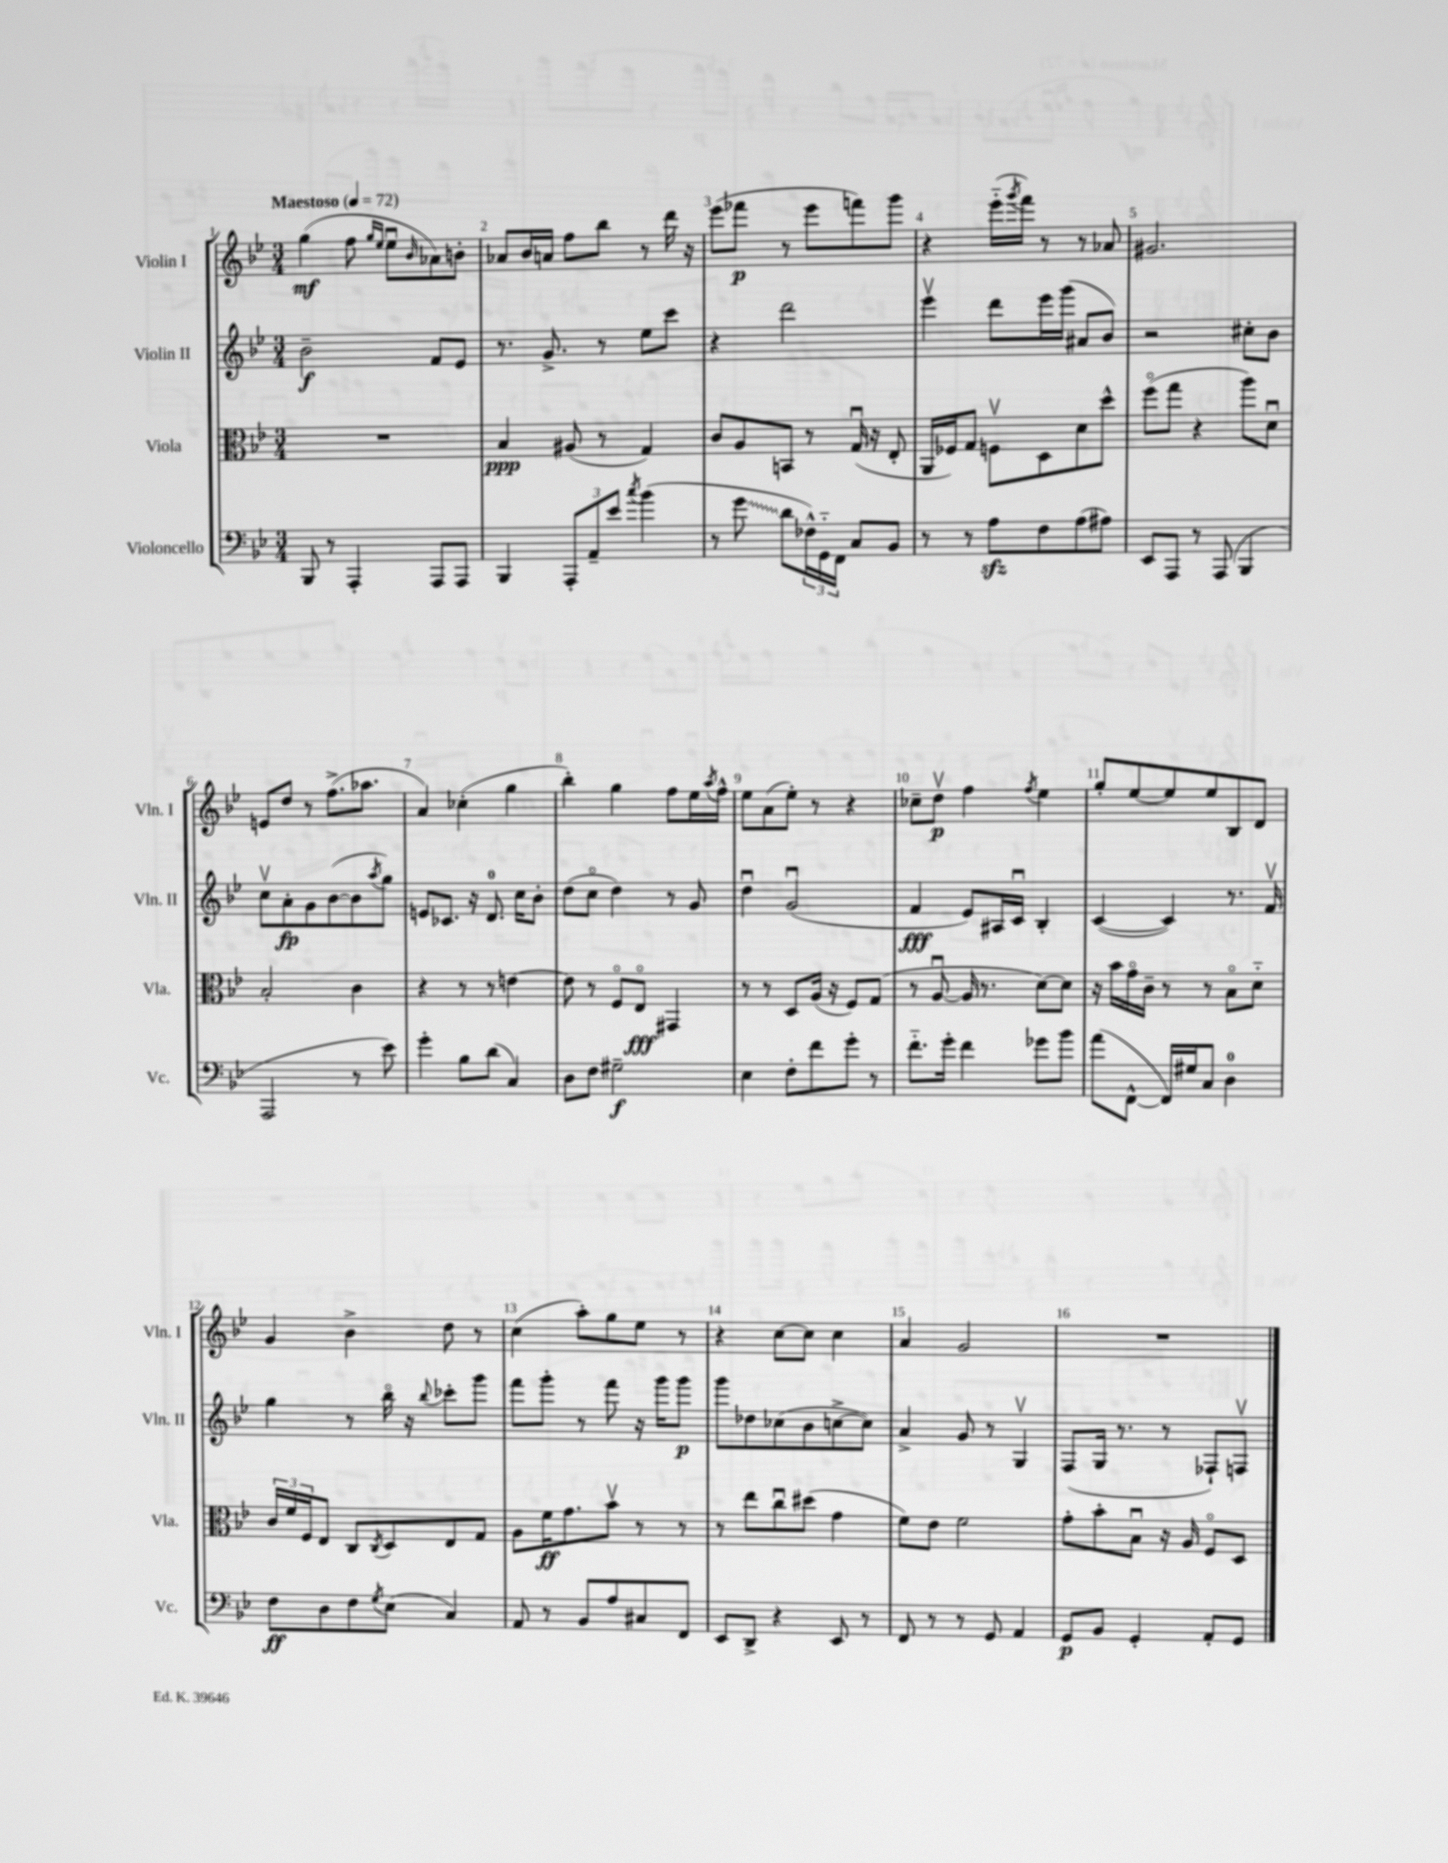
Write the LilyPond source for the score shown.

<<
\new StaffGroup <<
\new Staff = "s0" \with { instrumentName = "Violin I" shortInstrumentName = "Vln. I" } {
    \clef treble \key bes \major \numericTimeSignature \time 3/4 \tempo "Maestoso" 4 = 72
    g''4\mf( f''8 \grace { g''16 ees''16 } ees''8\downbow \grace { bes'16 } aes'8) b'8-. |
    aes'8 bes'16 a'16 f''8 bes''8 r8 d'''16 r16 |
    ees'''8( fes'''8\p r8 ees'''8 f'''8) g'''8 |
    r4 ees'''16-_( \acciaccatura { g'''8 } f'''16) r8 r8 aes'8 |
    gis'2. |
    e'8 d''8 r8 f''8.->( aes''8. |
    a'4) ces''4-.( g''4 |
    bes''4-.) g''4 f''8 ees''16 \acciaccatura { a''8 } f''16-^ |
    ees''8 a'8( ees''8-.) r8 r4 |
    ces''8-- d''8\upbow\p f''4 \acciaccatura { f''8 } ees''4 |
    g''8-. ees''8~ ees''8 ees''8 bes8 d'8 |
    g'4 bes'4-> d''8 r8 |
    c''4( a''8-.) g''8 ees''8 r8 |
    r4 c''8~ c''8 c''4 |
    a'4 g'2 |
    R2. \bar "|." |
}
\new Staff = "s1" \with { instrumentName = "Violin II" shortInstrumentName = "Vln. II" } {
    \clef treble \key bes \major \numericTimeSignature \time 3/4
    bes'2--\f f'8 ees'8 |
    r8. g'8.-> r8 ees''8 c'''8 |
    r4 d'''2 |
    ees'''4\upbow d'''8 ees'''16 g'''16( ais'8 bes'8) |
    r2 cis''8-. bes'8 |
    c''8\upbow a'8-.\fp g'8 bes'8~( bes'8 \acciaccatura { a''8 } g''8) |
    e'8 ces'8. r16 d'8.-0 c''16 bes'8-. |
    d''8( c''8\flageolet d''4) r8 g'8 |
    d''4\downbow g'2\downbow( |
    f'4\fff ees'8) ais16 c'16\downbow bes4-. |
    c'4~( c'4) r8. f'16\upbow |
    g''4 r8 bes''16\flageolet r16 \appoggiatura { bes''8 } ces'''8-. g'''8 |
    f'''8 g'''8-. r8 f'''8 r16 g'''16 g'''8\p |
    g'''8 des''8 ces''8( bes'8 c''8~-> c''8) |
    a'4-> g'8 r8 g4\upbow |
    f8( g16 r8. r8 fes8-!) f8\upbow \bar "|." |
}
\new Staff = "s2" \with { instrumentName = "Viola" shortInstrumentName = "Vla." } {
    \clef alto \key bes \major \numericTimeSignature \time 3/4
    R2. |
    bes4\ppp ais8( r8 g4) |
    c'8 a8 b,8 r8 g16\downbow( r16 ees8-. |
    a,16 fes16) g8 f8\upbow d8 d'8 d''8-^ |
    f''8\flageolet( g''8 r4 a''8) d'8\downbow |
    bes2-. c'4 |
    r4 r8 r8 e'4~ |
    e'8 r8 f8\flageolet ees8\flageolet\fff gis,4 |
    r8 r8 d8 a16( r16 f8) g8( |
    r8 a8~\downbow a16 r8. d'8~) d'8 |
    r16 bes'16 g'16\flageolet c'16-- r8 r8 bes8\flageolet d'8-_ |
    \tuplet 3/2 { c'16 f'16 f16 } ees8 c8 \acciaccatura { c8 } d8 ees8 g8 |
    a8 f'16\ff g'8. bes'8\upbow r8 r8 |
    r8 ees''8 c''8\downbow dis''8( g'4 |
    f'8) ees'8 f'2 |
    g'8-. bes'8-. bes8\downbow r16 a16 f8\flageolet d8 \bar "|." |
}
\new Staff = "s3" \with { instrumentName = "Violoncello" shortInstrumentName = "Vc." } {
    \clef bass \key bes \major \numericTimeSignature \time 3/4
    bes,,8 r8 a,,4-. a,,8 a,,8 |
    bes,,4 \tuplet 3/2 { a,,8-. a,8-- ees'8 } \acciaccatura { c''8 } bes'4( |
    r8 \once \override Glissando.style = #'zigzag g'8\glissando d'8 \tuplet 3/2 { fes16-^) g,16-_ f,16 } c8 bes,8 |
    r8 r8 a8\sfz f8 a8( ais8) |
    ees,8 a,,8 r8 a,,8( bes,,4 |
    a,,2 r8 ees'8) |
    g'4-. bes8 d'8( c4) |
    d8 f8 gis2--\f |
    ees4 f8-. f'8 g'8-. r8 |
    f'8.-_ g'16-. f'4 ges'8 bes'8 |
    a'8( f,8~-^ f,16) gis16 c8 d4-0 |
    f8\ff d8 f8 \acciaccatura { g8 } ees8( c4) |
    a,8 r8 bes,8 a8 cis8 f,8 |
    ees,8 d,8-> r4 ees,8 r8 |
    f,8 r8 r8 g,8 a,4 |
    g,8\p bes,8 g,4-. a,8-. g,8 \bar "|." |
}
>>
>>
\layout { \context { \Score \override BarNumber.break-visibility = ##(#f #t #t) barNumberVisibility = #all-bar-numbers-visible } }
